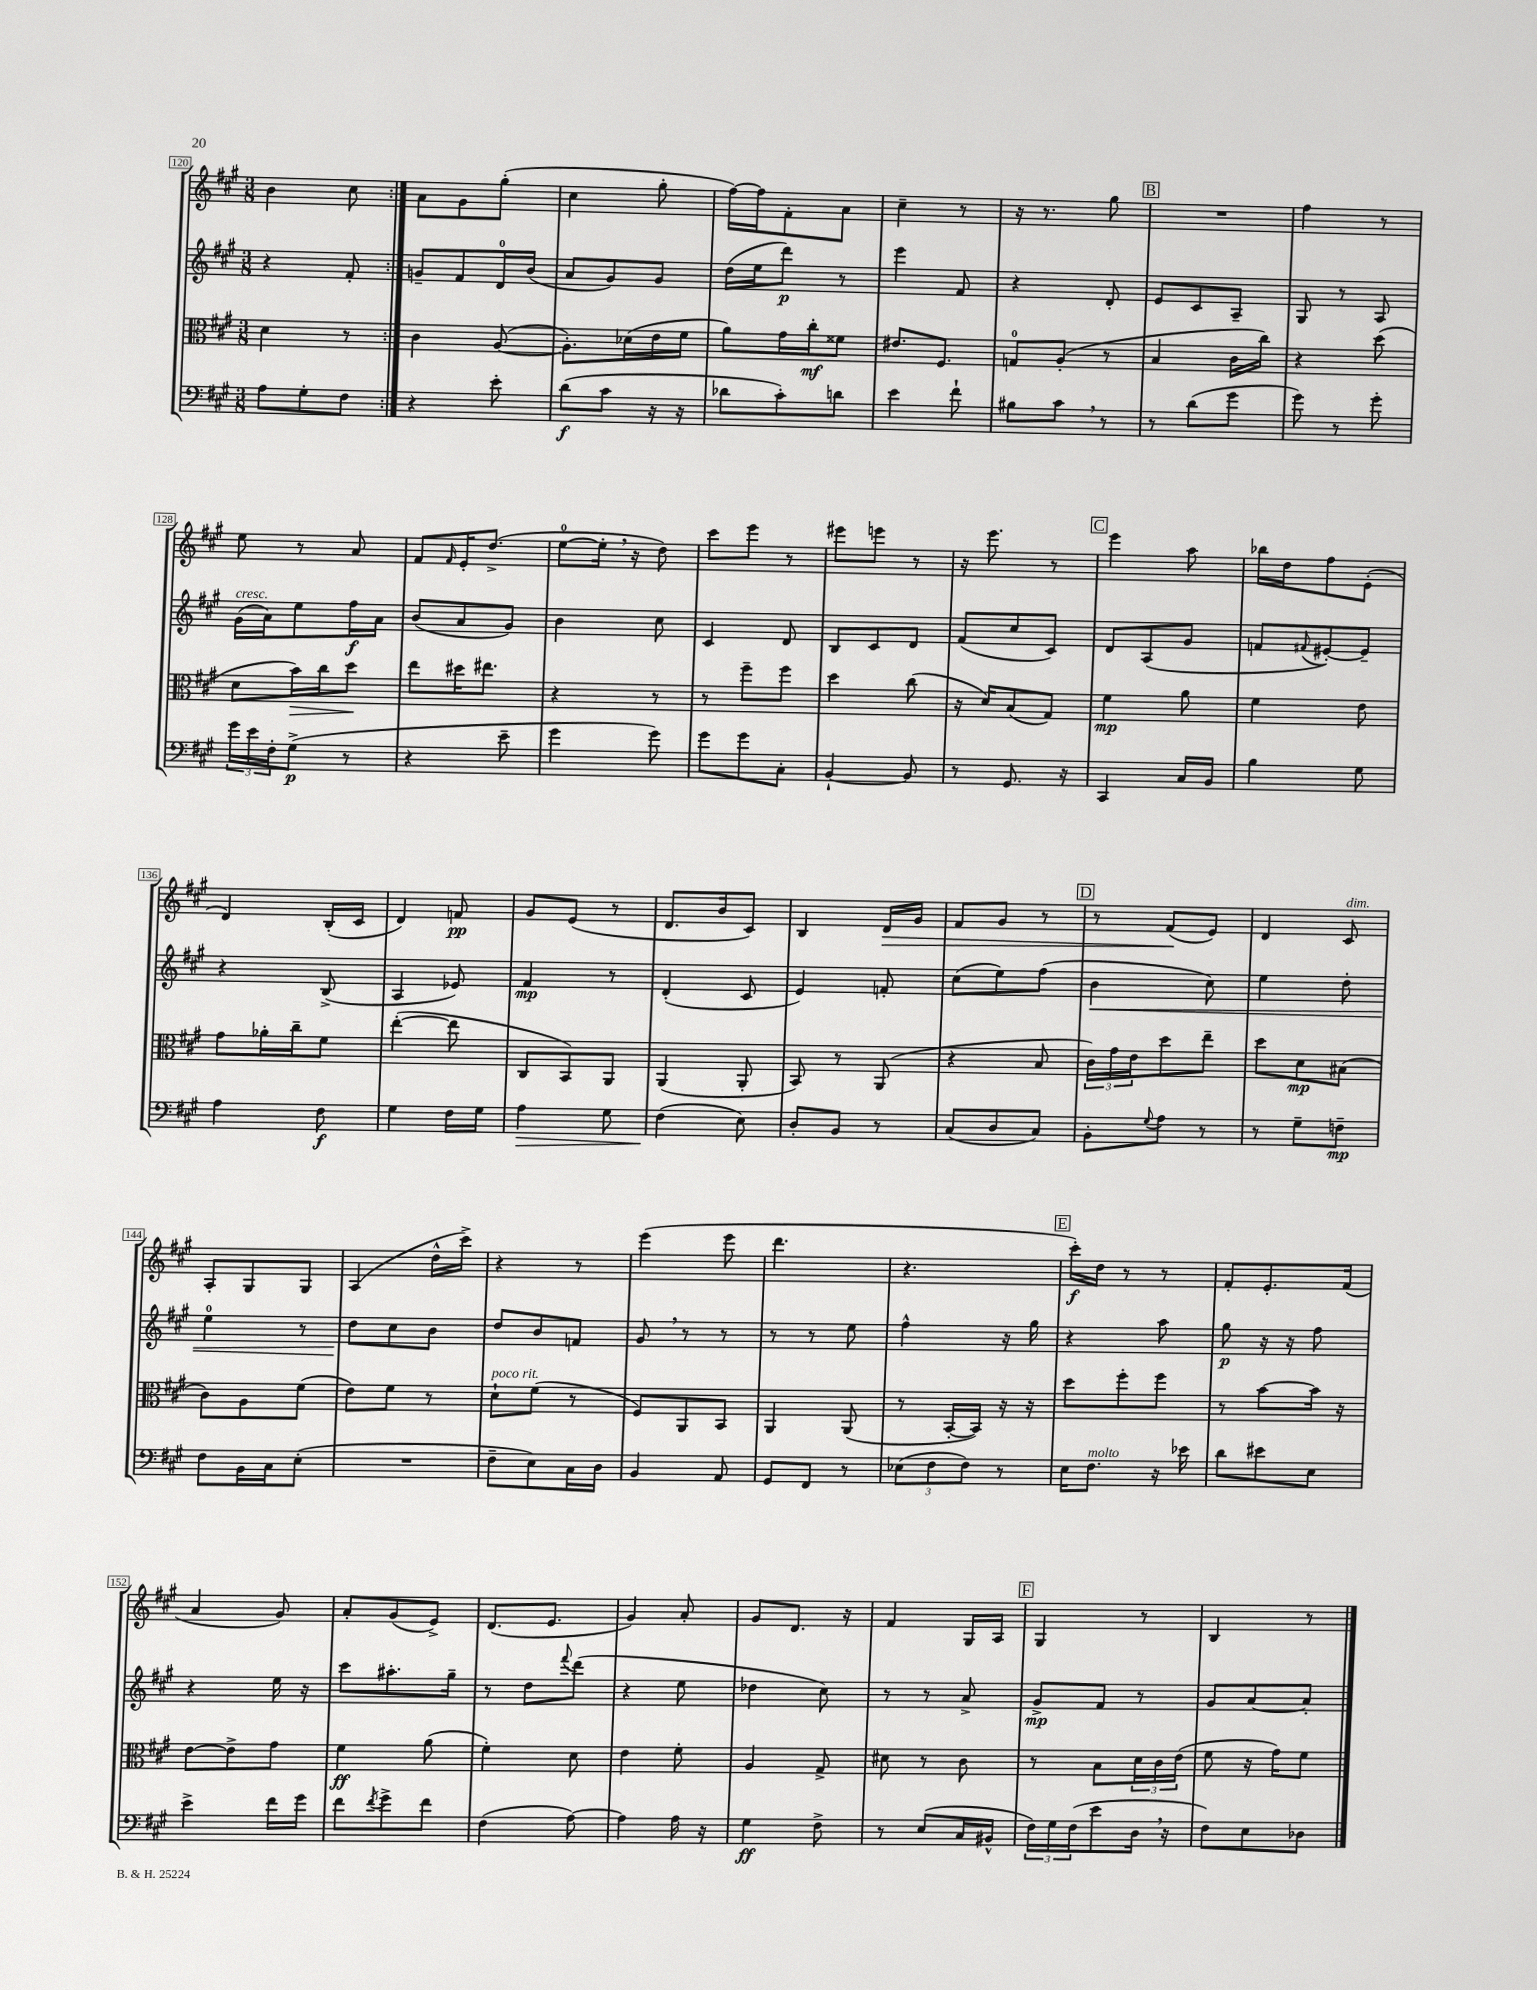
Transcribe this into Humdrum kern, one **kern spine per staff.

**kern	**kern	**kern	**kern
*staff4	*staff3	*staff2	*staff1
*clefF4	*clefC3	*clefG2	*clefG2
*k[f#c#g#]	*k[f#c#g#]	*k[f#c#g#]	*k[f#c#g#]
*M3/8	*M3/8	*M3/8	*M3/8
8A\L	4d\	4r	4b\
8G#'\	.	.	.
8F#\J	8r	8f#'/	8cc#\
=:|!	=:|!	=:|!	=:|!
4r	4c#\	8g~/L	8a\L
.	.	8f#/	8g#\
8e'\	([8A/	16d/L	(8gg#'\J
.	.	(16b/JJ	.
=	=	=	=
(8d\L	8.A'\]L)	8a/L	4cc#\
8c#\J	.	8g#/)	.
.	(16d-\L	.	.
16r	16e\	8g#/J	8gg#'\
16r	16f#\JJ	.	.
=	=	=	=
8d-\L	8a\L)	(16dd\LL	[16ff#\LL)
.	.	16ee\J	16ff#\]J
8c#'\)	16g#\L	8ddd\J)	8f#'\
.	16cc#'\J	.	.
8d\J	8f##\J	8r	8a\J
=	=	=	=
4e\	8.e#/L	4eee\	4cc#~\
.	8.F#/J	.	.
8f#`\	.	8f#/	8r
=	=	=	=
8B#\L	8G/L	4r	16r
.	.	.	8.r
8c#\J	(8A'/J	.	.
8r	8r	8d'/	8gg#\
=	=	=	=
8r	4B/	8e/L	4.r
(8d\L	.	8c#/	.
8g#\J	16c#\LL	8A~/J	.
.	16cc#\JJ)	.	.
=	=	=	=
8g#\)	4r	8G#/	4ff#\
8r	.	8r	.
8g#'\	(8dd\	8A/	8r
=	=	=	=
24g#\LL	8d\L	(16g#\LL	8ee\
24e\	.	.	.
.	.	16a\J)	.
24F#'\J	.	.	.
(8G#^\J	16b\L)	8ee\	8r
.	16cc#\J	.	.
8r	8dd\J	16ff#\L	8a/
.	.	16a\JJ	.
=	=	=	=
4r	8ee\L	(8b/L	8f#/L
.	.	.	16qqf#/
.	16dd#\K	8a/	16e'/K
.	8.ee#\J	.	(8.dd^/J
8e~\	.	8g#/J)	.
=	=	=	=
4g#\	4r	4b\	[8ee\L
.	.	.	16ee'\]Jk
.	.	.	16r
8g#\)	8r	8cc#\	8dd\)
=	=	=	=
8g#\L	8r	4c#/	8ccc#\L
8g#\	8ff#~\L	.	8eee\J
8C#'\J	8ff#\J	8d/	8r
=	=	=	=
[4BB`/	4dd\	8B/L	8eee#\L
.	.	8c#/	8eee\J
8BB/]	(8cc#\	8d/J	8r
=	=	=	=
8r	16r	(8f#/L	16r
.	16d/LK)	.	8.eee\
8.GG#/	(8B/	8cc#/	.
.	8G#/J)	8c#/J)	8r
16r	.	.	.
=	=	=	=
4CC#/	4f#\	8d/L	4eee\
.	.	(8A/	.
16C#/LL	8a\	8g#/J	8aa\
16BB/JJ	.	.	.
=	=	=	=
4B\	4f#\	8f/L	16bb-\LL
.	.	.	16dd\J
.	.	8qqf#/	.
.	.	[8e#'/)	8ff#\
8G#\	8e\	8e#~/]J	(8e'\J
=	=	=	=
4A\	8g#\L	4r	4d/)
.	16a-'\L	.	.
.	16cc#~\J	.	.
8F#\	8f#\J	(8B^/	(16B'/LL
.	.	.	16c#/JJ
=	=	=	=
4G#\	([4ee'\	4A/	4d/)
16F#\LL	8ee\]	8e-/)	8f/
16G#\JJ	.	.	.
=	=	=	=
4A\	8C#/L	4f#/	8g#/L
.	8BB/)	.	(8e/J
8G#\	8AA/J	8r	8r
=	=	=	=
(4F#\	(4AA/	(4d'/	8.d/L
.	.	.	16b/k
8E\)	8AA'/	8c#/	8c#/J)
=	=	=	=
8D'/L	8BB/)	4e/)	4B/
8BB/J	8r	.	.
8r	(8AA/	8f'/	16d/LL
.	.	.	16g#/JJ
=	=	=	=
(8C#/L	4r	(8cc#\L	8f#/L
8D/	.	8ee\)	8g#/J
8C#/J)	8B/	(8ff#\J	8r
=	=	=	=
8BB'\L	24c#\LL)	4b\	8r
.	24g#\	.	.
.	24e\J	.	.
8qqG#/	.	.	.
8A\J	8dd\	.	(8f#/L
8r	8ee~\J	8cc#\)	8e/J)
=	=	=	=
8r	8dd\L	4ee\	4d/
8G#~\L	8d\	.	.
8F~\J	(8B#\J	8dd'\	8c#/
=	=	=	=
8F#\L	8c#\L)	4ee\	8A'/L
16BB\L	8A\	.	8G#/
16C#\J	.	.	.
(8E'\J	(8f#\J	8r	8G#/J
=	=	=	=
4.r	8e\L)	8dd\L	(4A/
.	8f#\J	8cc#\	.
.	8r	8b\J	16dd^^\LL
.	.	.	16ccc#^\JJ)
=	=	=	=
8F#~\L	8d`\L	8dd/L	4r
8E\)	(8f#\J	8b/	.
16C#\L	8r	8f/J	8r
16D\JJ	.	.	.
=	=	=	=
4BB/	8F#/L)	8g#/	(4eee\
.	8AA/	8r	.
8AA/	8BB/J	8r	8eee\
=	=	=	=
8GG#/L	4AA/	8r	4.ddd\
8FF#/J	.	8r	.
8r	(8AA/	8ee\	.
=	=	=	=
(12E-\L	8r	4ff#^^\	4.r
12F#\	.	.	.
.	[16BB'/LL	.	.
12F#\J)	.	.	.
.	16BB/]JJ)	.	.
8r	16r	16r	.
.	16r	16gg#\	.
=	=	=	=
16E\LK	8dd\L	4r	16ccc#'\LL)
8.F#\J	.	.	16dd\JJ
.	8ff#'\	.	8r
16r	8ff#\J	8aa\	8r
16e-\	.	.	.
=	=	=	=
8d\L	8r	8gg#\	8f#'/L
8e#\	[8b\L	16r	8.e'/
.	.	16r	.
8E\J	16b\]Jk	8ff#\	.
.	16r	.	(16f#/Jk
=	=	=	=
4e^\	[8e\L	4r	4a/
.	8e^\]	.	.
16f#\LL	8g#\J	16ee\	8g#/)
16g#\JJ	.	16r	.
=	=	=	=
8f#\L	4f#\	8ccc#\L	8a'/L
8qf#/	.	.	.
8g#^\	.	8.aa#'\	(8g#/
8f#\J	(8a\	.	8e^/J)
.	.	16gg#~\Jk	.
=	=	=	=
(4F#\	4f#'\)	8r	(8.d/L
.	.	8dd\L	.
.	.	.	8.e/J
.	.	8qqfff#/	.
[8A\)	8d\	(8ddd\J	.
=	=	=	=
4A\]	4e\	4r	4g#/)
16A\	8f#'\	8ee\	8a'/
16r	.	.	.
=	=	=	=
4G#\	4A/	4dd-\	8g#/L
.	.	.	8.d/J
8F#^\	8G#^/	8cc#\)	.
.	.	.	16r
=	=	=	=
8r	8d#\	8r	4f#/
(8E/L	8r	8r	.
16C#/L	8c#\	8a^/	16G#/LL
16BB#^^/JJ	.	.	16A/JJ
=	=	=	=
24F#\LL)	8r	8g#^/L	4G#/
24G#\	.	.	.
(24F#\J	.	.	.
8e\	8B\L	8f#/J	.
16D\Jk	24d\L	8r	8r
.	24c#\	.	.
16r	.	.	.
.	(24e\JJ	.	.
=	=	=	=
8F#\L)	8f#\	8g#/L	4B/
8E\	16r	[8a/	.
.	16g#\LK)	.	.
8D-\J	8f#\J	8a'/]J	8r
==	==	==	==
*-	*-	*-	*-
